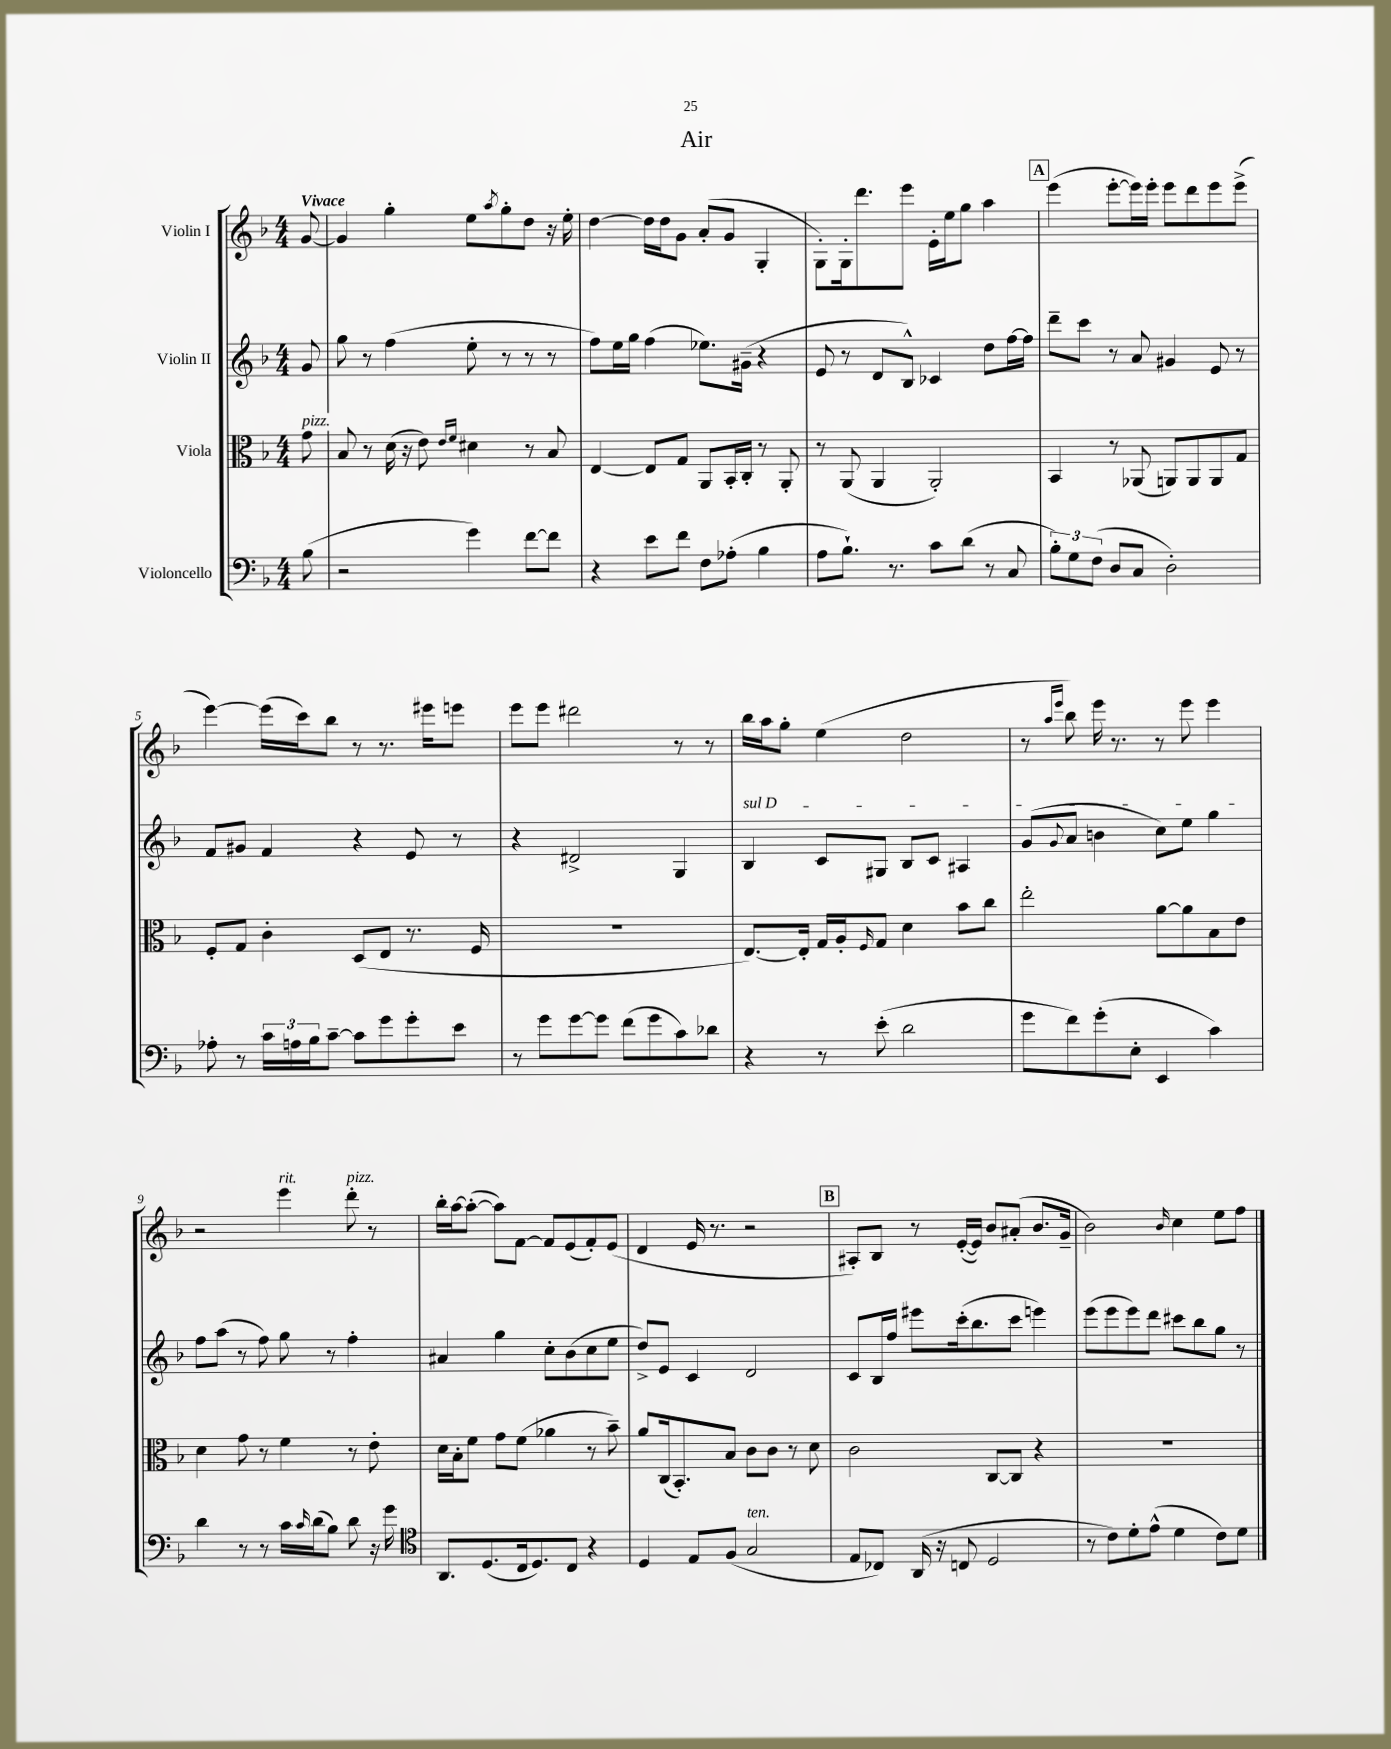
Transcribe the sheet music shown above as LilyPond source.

\header { title = "Air" }
<<
\new StaffGroup <<
\new Staff = "s0" \with { instrumentName = "Violin I" } {
    \clef treble \key f \major \numericTimeSignature \time 4/4 \partial 8 \tempo "Vivace"
    g'8~ |
    g'4 g''4-. e''8 \acciaccatura { a''8 } g''8-. d''8 r16 e''16-. |
    d''4~ d''16 d''16 g'8 a'8-.( g'8 g4-. |
    g8-.) g16-. d'''8. e'''8 e'16-. e''16 g''8 a''4 |
    \mark \markup { \box "A" } e'''4( e'''8~-. e'''16) e'''16-. e'''8 d'''8 e'''8 e'''8->( |
    e'''4~) e'''16( c'''16) bes''8 r8 r8. eis'''16 e'''8 |
    e'''8 e'''8 dis'''2 r8 r8 |
    bes''16 a''16 g''8-. e''4( d''2 |
    r8 \grace { a''16 e'''16 } bes''8) e'''16 r8. r8 e'''8 e'''4 |
    r2 e'''4^\markup { \italic "rit." } d'''8-.^\markup { \italic "pizz." } r8 |
    bes''16-. a''16~ a''8~-.( a''8) f'8~ f'8 e'8( f'8-.) e'8( |
    d'4 e'16 r8. r2 |
    \mark \markup { \box "B" } ais8-.) bes8 r8 e'16~-.( e'16) bes'8 ais'8-.( bes'8. g'16-- |
    bes'2) \grace { bes'16 } c''4 e''8 f''8 \bar "|." |
}
\new Staff = "s1" \with { instrumentName = "Violin II" } {
    \clef treble \key f \major \numericTimeSignature \time 4/4 \partial 8
    g'8 |
    g''8 r8 f''4( e''8-. r8 r8 r8 |
    f''8) e''16 g''16 f''4( ees''8.) gis'16--( r4 |
    e'8 r8 d'8 bes8-^) ces'4 d''8 f''16~ f''16 |
    \mark \markup { \box "A" } d'''8-- c'''8 r8 a'8 gis'4 e'8 r8 |
    f'8 gis'8 f'4 r4 e'8 r8 |
    r4 dis'2-> g4 |
    \once \override TextSpanner.bound-details.left.text = \markup { \italic "sul D" } bes4\startTextSpan c'8 gis8 bes8 c'8 ais4 |
    g'8( \appoggiatura { g'8 } a'8 b'4 c''8) e''8 g''4\stopTextSpan |
    f''8 a''8( r8 f''8) g''8 r8 f''4-. |
    ais'4 g''4 c''8-. bes'8( c''8 e''8 |
    d''8->) e'8 c'4 d'2 |
    \mark \markup { \box "B" } c'8 bes16 f''16 eis'''8 c'''16-.( bes''8. c'''8 e'''4) |
    e'''8( e'''8 e'''8) d'''8 cis'''8 bes''8 g''8 r8 \bar "|." |
}
\new Staff = "s2" \with { instrumentName = "Viola" } {
    \clef alto \key f \major \numericTimeSignature \time 4/4 \partial 8
    g'8^\markup { \italic "pizz." } |
    bes8 r8 d'16( r16 e'8) \grace { e'16 f'16 } dis'4 r8 bes8 |
    e4~ e8 g8 a,8 bes,16-. c16-. r8 a,8-. |
    r8 a,8( a,4 a,2-.) |
    \mark \markup { \box "A" } bes,4 r8 aes,8( a,8) a,8 a,8 g8 |
    f8-. g8 c'4-. d8( e8 r8. f16 |
    r1 |
    e8.~) e16-. g16 a16-. \grace { f16 } g8 d'4 bes'8 c''8 |
    e''2-. a'8~ a'8 bes8 e'8 |
    d'4 g'8 r8 f'4 r8 e'8-. |
    d'16 bes16-. f'8 g'8 f'8( aes'4 r8 bes'8--) |
    a'8 c16( bes,8.-.) bes8 c'8 c'8 r8 d'8 |
    \mark \markup { \box "B" } c'2 c8~ c8 r4 |
    R1 \bar "|." |
}
\new Staff = "s3" \with { instrumentName = "Violoncello" } {
    \clef bass \key f \major \numericTimeSignature \time 4/4 \partial 8
    bes8( |
    r2 g'4) f'8~ f'8 |
    r4 e'8 f'8 f8 aes8-.( bes4 |
    a8 bes8.-!) r8. c'8 d'8( r8 c8 |
    \mark \markup { \box "A" } \tuplet 3/2 { bes8-.) g8 f8( } d8 c8 d2-.) |
    aes8-. r8 \tuplet 3/2 { c'16 a16 bes16 } c'8~-- c'8 g'8 g'8-. e'8 |
    r8 g'8 g'8~ g'8 f'8( g'8 c'8) des'8 |
    r4 r8 e'8-.( d'2 |
    g'8 f'8) g'8-.( e8-. e,4 c'4) |
    d'4 r8 r8 c'16 \grace { c'16 } d'16( bes8) d'8 r16 g'16 |
    \clef tenor a,8. d8.( c16 d8.) c8 r4 |
    d4 e8 f8( g2^\markup { \italic "ten." } |
    \mark \markup { \box "B" } e8 ces8) a,16( r16 c8 d2 |
    r8 c'8) d'8-. e'8-^( d'4 c'8) d'8 \bar "|." |
}
>>
>>
